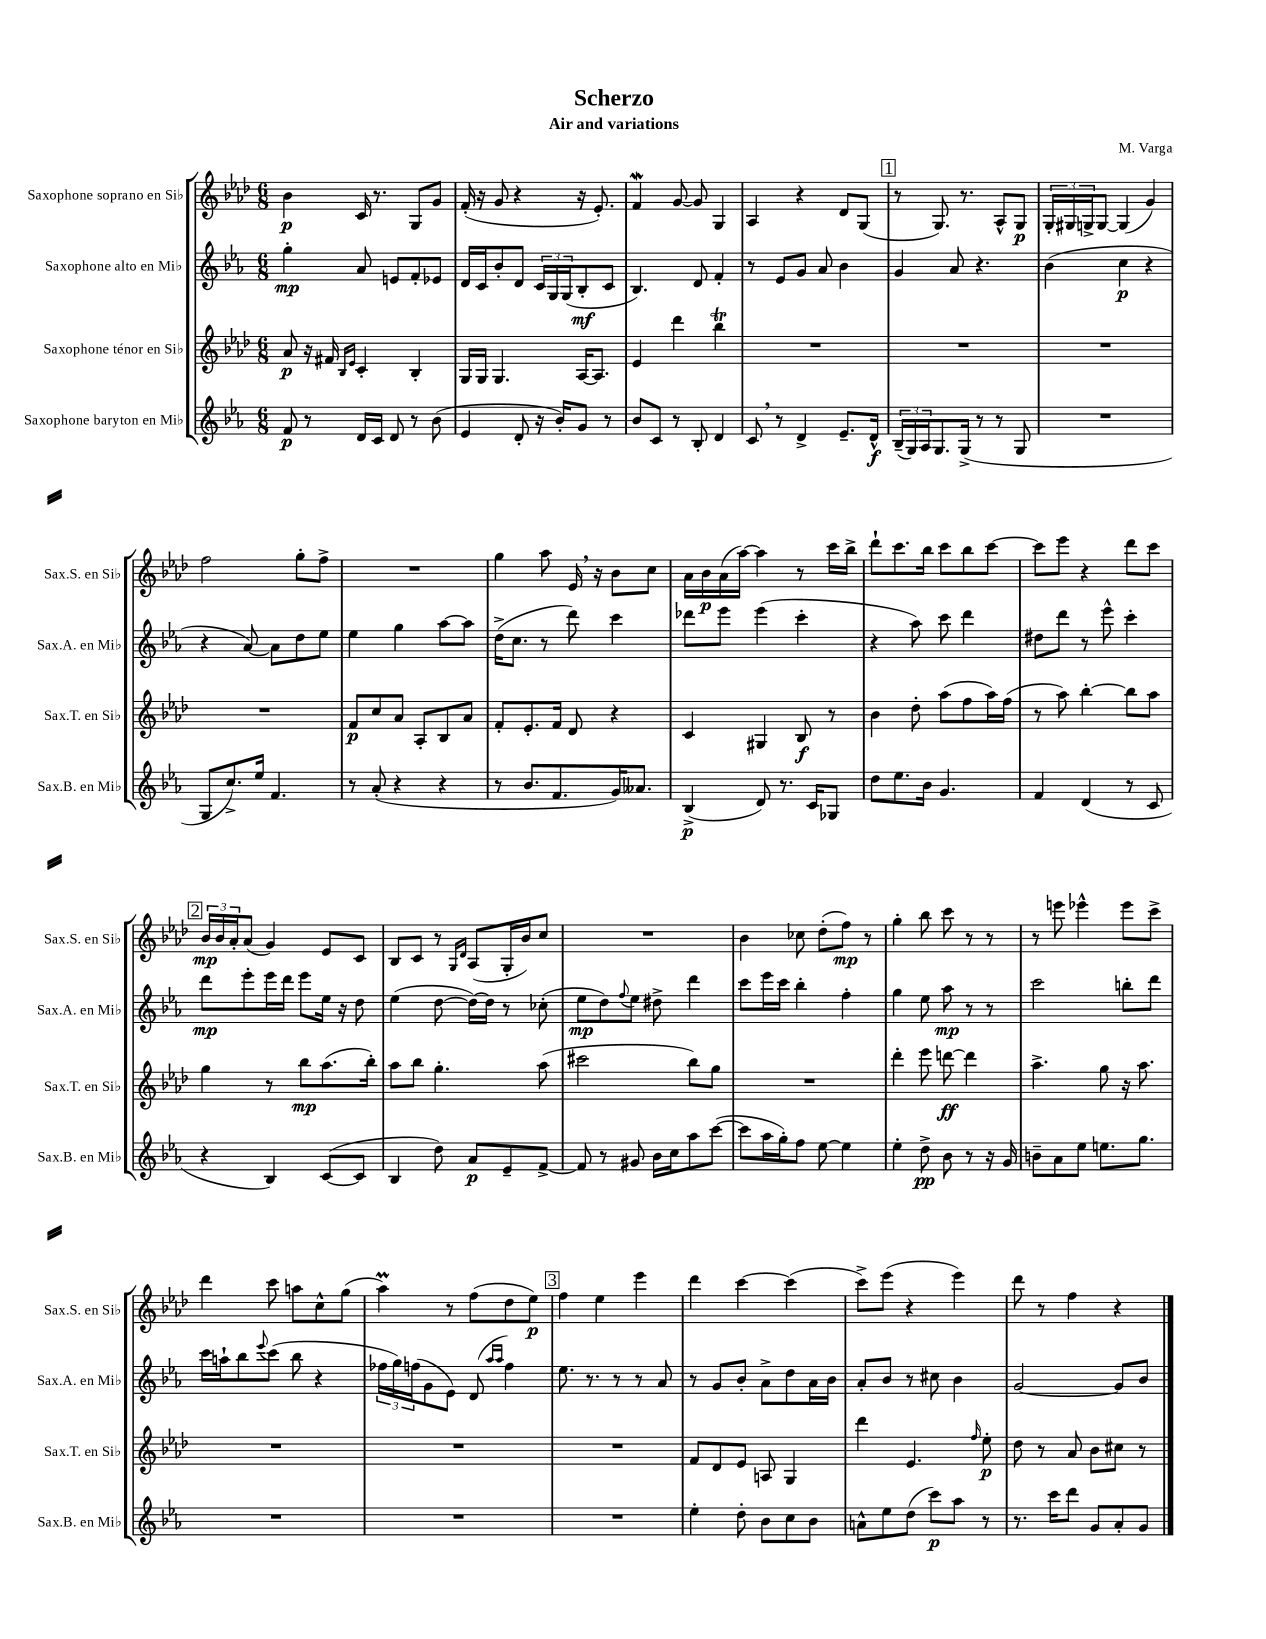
\header { title = "Scherzo" composer = "M. Varga" subtitle = "Air and variations" }
<<
\new StaffGroup <<
\new Staff = "s0" \with { instrumentName = "Saxophone soprano en Sib" shortInstrumentName = "Sax.S. en Sib" } {
    \clef treble \key aes \major \numericTimeSignature \time 6/8
    bes'4\p c'16 r8. g8 g'8 |
    f'16-.( r16 g'8 r4 r16 ees'8.-.) |
    f'4\mordent g'8~ g'8 g4 |
    aes4 r4 des'8 g8( |
    \mark \markup { \box "1" } r8 g8.) r8. aes8-^ g8\p |
    \tuplet 3/2 { g16-. gis16 g16-> } g8~ g4( g'4) |
    f''2 g''8-. f''8-> |
    R2. |
    g''4 aes''8 ees'16 \breathe r16 bes'8 c''8 |
    aes'16 bes'16\p aes'16( aes''16~) aes''4 r8 c'''16 bes''16-> |
    des'''8-! c'''8. bes''16 c'''8 bes''8 c'''8~ |
    c'''8 ees'''8 r4 des'''8 c'''8 |
    \mark \markup { \box "2" } \tuplet 3/2 { bes'16\mp bes'16 aes'16-. } aes'8( g'4) ees'8 c'8 |
    bes8 c'8 r8 \grace { g16 des'16 } aes8( g16-. bes'16) c''8 |
    R2. |
    bes'4 ces''8 des''8-.( f''8\mp) r8 |
    g''4-. bes''8 c'''8 r8 r8 |
    r8 e'''8 ees'''4-^ ees'''8 c'''8-> |
    des'''4 c'''8 a''8 c''8-^ g''8( |
    aes''4\prall) r8 f''8( des''8 ees''8\p) |
    \mark \markup { \box "3" } f''4 ees''4 ees'''4 |
    des'''4 c'''4~ c'''4( |
    c'''8->) ees'''8( r4 ees'''4) |
    des'''8 r8 f''4 r4 \bar "|." |
}
\new Staff = "s1" \with { instrumentName = "Saxophone alto en Mib" shortInstrumentName = "Sax.A. en Mib" } {
    \clef treble \key ees \major \numericTimeSignature \time 6/8
    g''4-.\mp aes'8 e'8 f'8-. ees'8 |
    d'16 c'16 bes'8-. d'8 \tuplet 3/2 { c'16 g16 g16( } bes8-.\mf c'8 |
    bes4.) d'8 f'4-. |
    r8 ees'8 g'8 aes'8 bes'4 |
    \mark \markup { \box "1" } g'4 aes'8 r4. |
    bes'4( c''4\p r4 |
    r4 aes'8~) aes'8 d''8 ees''8 |
    ees''4 g''4 aes''8~ aes''8 |
    d''16->( c''8. r8 d'''8) c'''4 |
    des'''8 ees'''8 ees'''4( c'''4-. |
    r4 aes''8) c'''8 d'''4 |
    dis''8 d'''8 r8 ees'''8-^ c'''4-. |
    \mark \markup { \box "2" } d'''8\mp ees'''8-. ees'''16 d'''16 ees'''8 ees''16 r16 d''8 |
    ees''4( d''8~ d''16~) d''16 r8 ces''8-.( |
    ees''8\mp d''8) \appoggiatura { f''8 } ees''8 dis''8-> d'''4 |
    c'''8 ees'''16 c'''16 bes''4-. f''4-. |
    g''4 ees''8 aes''8\mp r8 r8 |
    c'''2 b''8-. d'''8 |
    c'''16 a''16-! bes''8 \appoggiatura { ees'''8 } c'''8( bes''8 r4 |
    \tuplet 3/2 { fes''16 g''16) f''16( } g'8 ees'8) d'8( \grace { aes''16 aes''16 } f''4) |
    \mark \markup { \box "3" } ees''8. r8. r8 r8 aes'8 |
    r8 g'8 bes'8-. aes'8-> d''8 aes'16 bes'16 |
    aes'8-. bes'8 r8 cis''8 bes'4 |
    g'2~ g'8 bes'8 \bar "|." |
}
\new Staff = "s2" \with { instrumentName = "Saxophone ténor en Sib" shortInstrumentName = "Sax.T. en Sib" } {
    \clef treble \key aes \major \numericTimeSignature \time 6/8
    aes'8\p r16 fis'16 \grace { bes16 ees'16 } c'4-. bes4-. |
    g16 g16 g4. aes16~ aes8. |
    ees'4 des'''4 bes''4\trill |
    R2. |
    \mark \markup { \box "1" } R2. |
    R2. |
    R2. |
    f'8\p c''8 aes'8 aes8-. bes8 aes'8 |
    f'8-. ees'8.-. f'16 des'8 r4 |
    c'4 gis4 bes8\f r8 |
    bes'4 des''8-. aes''8( f''8 aes''16) f''16( |
    r8 aes''8) bes''4~-. bes''8 aes''8 |
    \mark \markup { \box "2" } g''4 r8 bes''8\mp aes''8.( bes''16-.) |
    aes''8 bes''8 g''4.-. aes''8( |
    cis'''2 bes''8) g''8 |
    R2. |
    des'''4-. ees'''8 d'''8~\ff d'''4 |
    aes''4.-> g''8 r16 aes''8. |
    R2. |
    R2. |
    \mark \markup { \box "3" } R2. |
    f'8 des'8 ees'8 a8 g4 |
    des'''4 ees'4. \grace { f''16 } ees''8-.\p |
    des''8 r8 aes'8 bes'8 cis''8 r8 \bar "|." |
}
\new Staff = "s3" \with { instrumentName = "Saxophone baryton en Mib" shortInstrumentName = "Sax.B. en Mib" } {
    \clef treble \key ees \major \numericTimeSignature \time 6/8
    f'8\p r8 d'16 c'16 d'8 r8 bes'8( |
    ees'4 d'8-. r16 bes'16-.) g'8 r8 |
    bes'8 c'8 r8 bes8-. d'4 |
    c'8 \breathe r8 d'4-> ees'8.-- d'16-^\f |
    \mark \markup { \box "1" } \tuplet 3/2 { bes16--( g16) aes16 } g8. g16->( r8 r8 g8 |
    R2. |
    g8 c''8.->) ees''16 f'4. |
    r8 aes'8-.( r4 r4 |
    r8 bes'8. f'8. g'16) aeses'8. |
    bes4->\p( d'8) r8. c'16 ges8 |
    d''8 ees''8. bes'16 g'4. |
    f'4 d'4( r8 c'8 |
    \mark \markup { \box "2" } r4 bes4) c'8~( c'8 |
    bes4 d''8) aes'8\p ees'8-- f'8~-> |
    f'8 r8 gis'8 bes'16 c''16 aes''8 c'''8~( |
    c'''8 aes''16 g''16-.) f''8 ees''8~ ees''4 |
    ees''4-. d''8->\pp bes'8 r8 r16 g'16 |
    b'8-- aes'8 ees''8 e''8. g''8. |
    R2. |
    R2. |
    \mark \markup { \box "3" } R2. |
    ees''4-. d''8-. bes'8 c''8 bes'8 |
    a'8-^ ees''8 d''8( c'''8\p) aes''8 r8 |
    r8. c'''16 d'''8 g'8 aes'8-. g'8 \bar "|." |
}
>>
>>
\layout { \context { \Score \remove "Bar_number_engraver" } }
